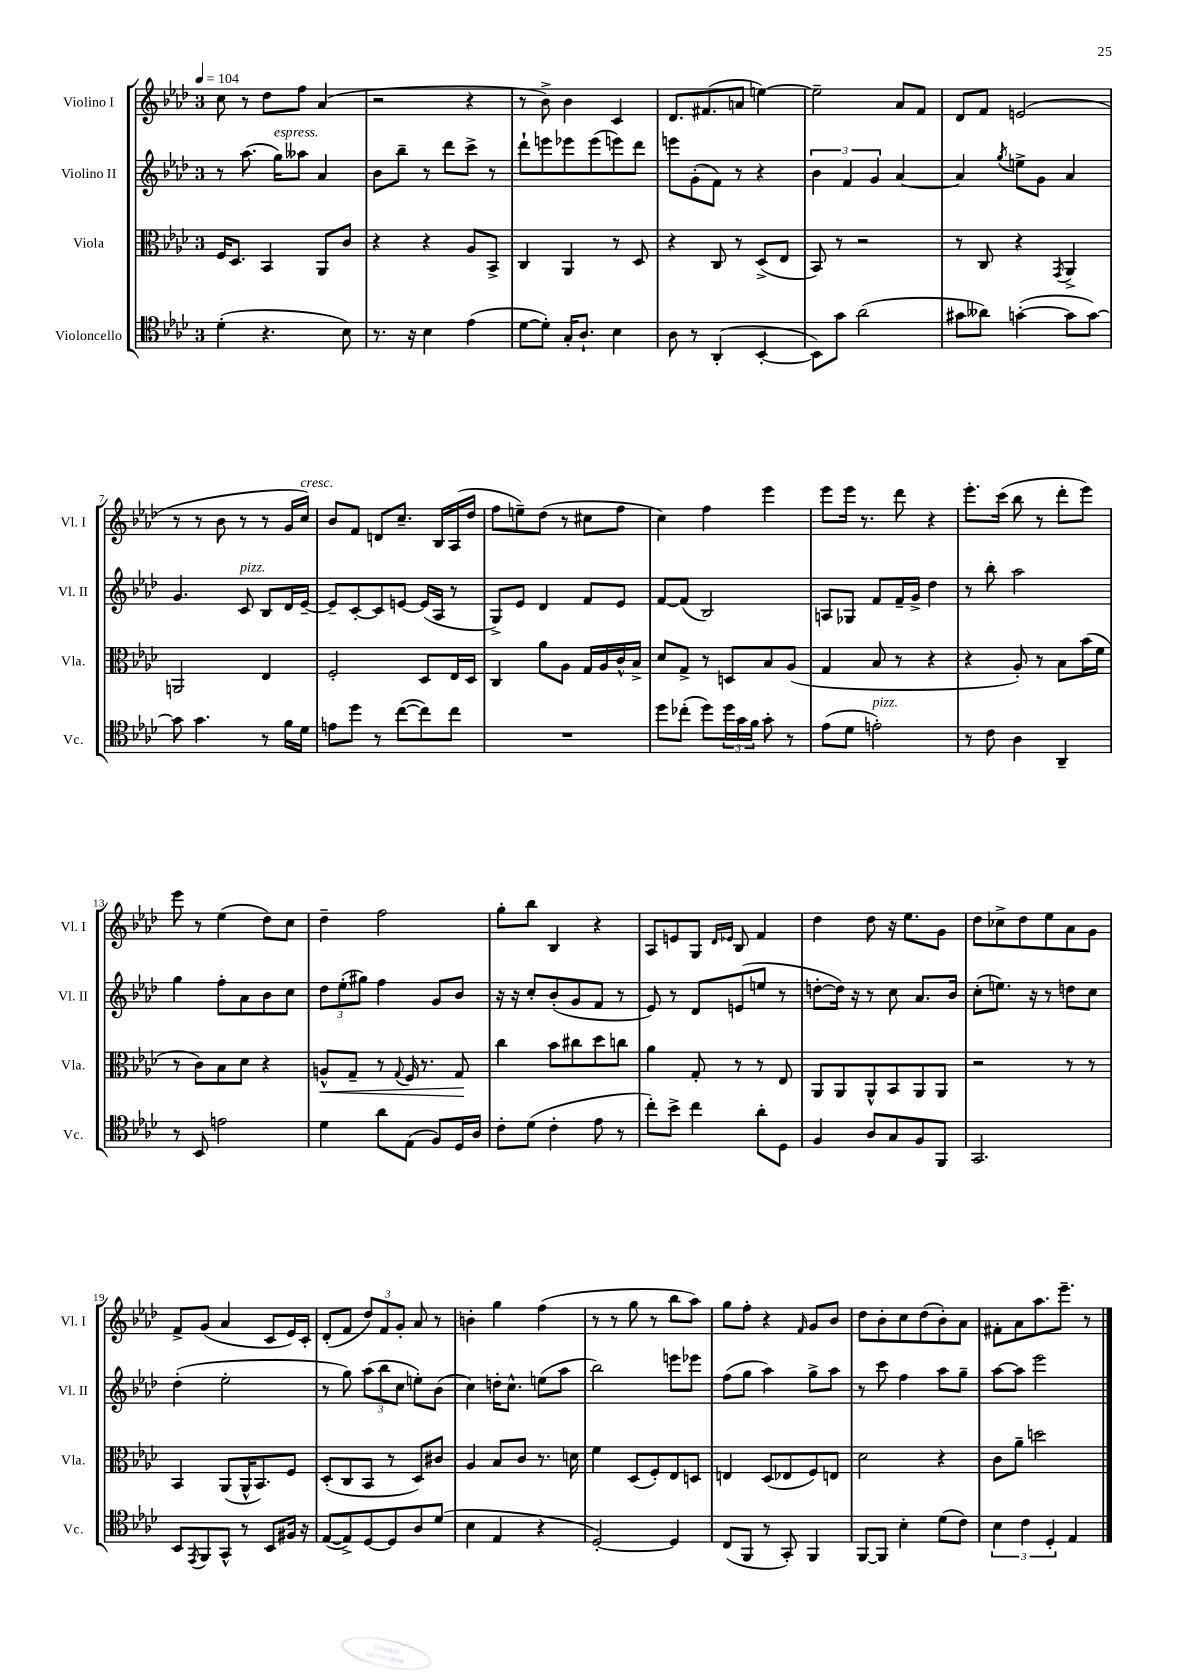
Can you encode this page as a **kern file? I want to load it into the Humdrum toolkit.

**kern	**kern	**kern	**kern
*staff4	*staff3	*staff2	*staff1
*clefC4	*clefC3	*clefG2	*clefG2
*k[b-e-a-d-]	*k[b-e-a-d-]	*k[b-e-a-d-]	*k[b-e-a-d-]
*M3/4	*M3/4	*M3/4	*M3/4
*MM104	*MM104	*MM104	*MM104
(4d-'	16F	8r	8cc
.	8.D-	.	.
.	.	(8.aa-	8r
4.r	4BB-	.	8dd-
.	.	16gg)	.
.	.	8aa--	8ff
.	8AA-	4a-	(4a-
8B-)	8c	.	.
=	=	=	=
8.r	4r	8b-	2r
.	.	8bb-~	.
16r	.	.	.
4B-	4r	8r	.
.	.	8ddd-	.
(4e-	8A-	8ccc^	4r
.	8BB-^	8r	.
=	=	=	=
[8d-	4C	8ddd-`	8r
8d-'])	.	8eee	8b-^)
16G'	4AA-	8eee-	4b-
8.A-`	.	.	.
.	.	(8eee-	.
4B-	8r	8eee)	4c
.	8D-	8ddd-	.
=	=	=	=
8A-	4r	8eee	8.d-
8r	.	(8g'	.
.	.	.	(8.f#
(4AA-'	8C	8f)	.
.	8r	8r	8a
[4BB-'	(8D-^	4r	[4ee)
.	8E-	.	.
=	=	=	=
8BB-])	8BB-)	6b-	2ee~]
8g	8r	.	.
.	.	6f	.
(2a-	2r	.	.
.	.	6g	.
.	.	[4a-	8a-
.	.	.	8f
=	=	=	=
8g#	8r	4a-]	8d-
8a--)	8C	.	8f
.	.	8qgg	.
([4g'	4r	8ee^	(2e
.	.	8g	.
.	8qGG	.	.
8g]	4AA-^	4a-	.
[8g)	.	.	.
=	=	=	=
8g]	2AA	4.g	8r
4.g	.	.	8r
.	.	.	8b-
.	.	8c	8r
8r	4E-	8B-	8r
16f	.	16d-	16g
16d-	.	[16e-~	16cc)
=	=	=	=
8e	2F'	8e-~]	8b-
8dd-	.	[8c'	8f
8r	.	8c]	8d
([8cc	.	[8e	8.cc~
8cc])	8D-	(16e]	.
.	.	16A-	16B-
8cc	16E-	8r	(16A-
.	16D-	.	16dd-
=	=	=	=
2.r	4C	8G^)	8ff
.	.	8e-	8ee~)
.	8a-	4d-	(8dd-
.	8A-	.	8r
.	16G	8f	8cc#
.	16A-	.	.
.	16c^^	8e-	8ff
.	16B-^	.	.
=	=	=	=
8dd-	8d-	[8f	4cc)
(8cc-'	8G^	(8f]	.
8dd-)	8r	2B-)	4ff
24dd-	8D	.	.
24g	.	.	.
24f	.	.	.
8g'	8B-	.	4eee-
8r	(8A-	.	.
=	=	=	=
(8e-	4G	8A	8eee-
8d-	.	8G-	16eee-
.	.	.	8.r
2e')	8B-	8f	.
.	8r	16f~	8ddd-
.	.	16g^	.
.	4r	4dd-	4r
=	=	=	=
8r	4r	8r	8.eee-'
8c	.	8bb-'	.
.	.	.	(16ccc
4A-	8A-')	2aa-	8bb-
.	8r	.	8r
4AA-~	8B-	.	8ddd-'
.	(16b-	.	8eee-)
.	16f	.	.
=	=	=	=
8r	8r	4gg	8eee-
8BB-	8c)	.	8r
2e	8B-	8ff'	(4ee-
.	8d-	8a-	.
.	4r	8b-	8dd-)
.	.	8cc	8cc
=	=	=	=
4d-	8A^^	12dd-	4dd-~
.	.	(12ee-'	.
.	8G~	.	.
.	.	12gg#)	.
8a-	8r	4ff	2ff
.	8qqG	.	.
(8E-	16F	.	.
.	8.r	.	.
8F)	.	8g	.
16D-	8G	8b-	.
16A-	.	.	.
=	=	=	=
8c'	4cc	16r	8gg'
.	.	16r	.
(8d-	.	8cc'	8bb-
4c'	8b-	(8b-'	4B-
.	8cc#	8g	.
8e-	8dd-	8f	4r
8r	8cc	8r	.
=	=	=	=
8cc')	4a-	8e-)	8A-
8b-^	.	8r	8e
4cc	8G'	8d-	8G
.	.	.	16qqd-
.	.	.	16qqe-
.	8r	(8e	8B-
8a-'	8r	8ee	4f
8D-	8E-	8r	.
=	=	=	=
4F	8AA-	[8dd'	4dd-
.	8AA-	16dd])	.
.	.	16r	.
8A-	8AA-^^	8r	8dd-
8G	8BB-	8cc	16r
.	.	.	8.ee-
8F	8AA-	8.a-	.
8FF	8AA-	.	8g
.	.	16b-	.
=	=	=	=
2.GG	2r	(8cc'	8dd-
.	.	8.ee)	8cc-^
.	.	.	8dd-
.	.	16r	.
.	.	8r	8ee-
.	8r	8dd	8a-
.	8r	8cc	8g
=	=	=	=
8BB-	4BB-	(4dd-'	8f^
8qEE-	.	.	.
8FF	.	.	(8g
8GG^^	(8AA-	2ee-'	4a-
8r	16AA-^^	.	.
.	8.BB-)	.	.
8BB-	.	.	8c
16F#	8F	.	16e-)
16r	.	.	16c'
=	=	=	=
([8E-	(8D-'	8r	(8d-'
8E-^])	8C	8gg)	8f
[8D-	8BB-	(12aa-	12dd-)
.	.	12bb-	12f
8D-]	8r	.	.
.	.	12cc	12g'
8A-	8D-)	8ee')	8a-
(8d-	8c#	(8b-	8r
=	=	=	=
4B-	4A-	4cc)	4b'
4E-	8B-	16dd'	4gg
.	.	8.cc^^	.
.	8c	.	.
4r	8.r	(8ee	(4ff
.	.	8aa-	.
.	16d	.	.
=	=	=	=
[2D-')	4f	2bb-)	8r
.	.	.	8r
.	(8D-	.	8gg
.	8F')	.	8r
4D-]	8E-	8eee	8bb-
.	8D	8eee-	8aa-)
=	=	=	=
(8C	4E	(8ff	8gg
8FF	.	8gg	8ff'
8r	(8D-	4aa-)	4r
8GG')	8E-	.	.
.	.	.	16qqf
4FF	8F)	8gg^	8g
.	8E	8aa-	8b-
=	=	=	=
[8FF	2d-	8r	8dd-
8FF]	.	8ccc	8b-'
4B-'	.	4ff	8cc
.	.	.	(8dd-
(8d-	4r	8aa-	8b-')
8c)	.	8gg~	8a-
=	=	=	=
6B-	8c	[8aa-	8f#'
.	8a-~	8aa-]	8a-
6c	.	.	.
.	2dd	2eee-	8.aa-
6D-'	.	.	.
.	.	.	8.eee-~
4E-	.	.	.
.	.	.	8r
==	==	==	==
*-	*-	*-	*-
